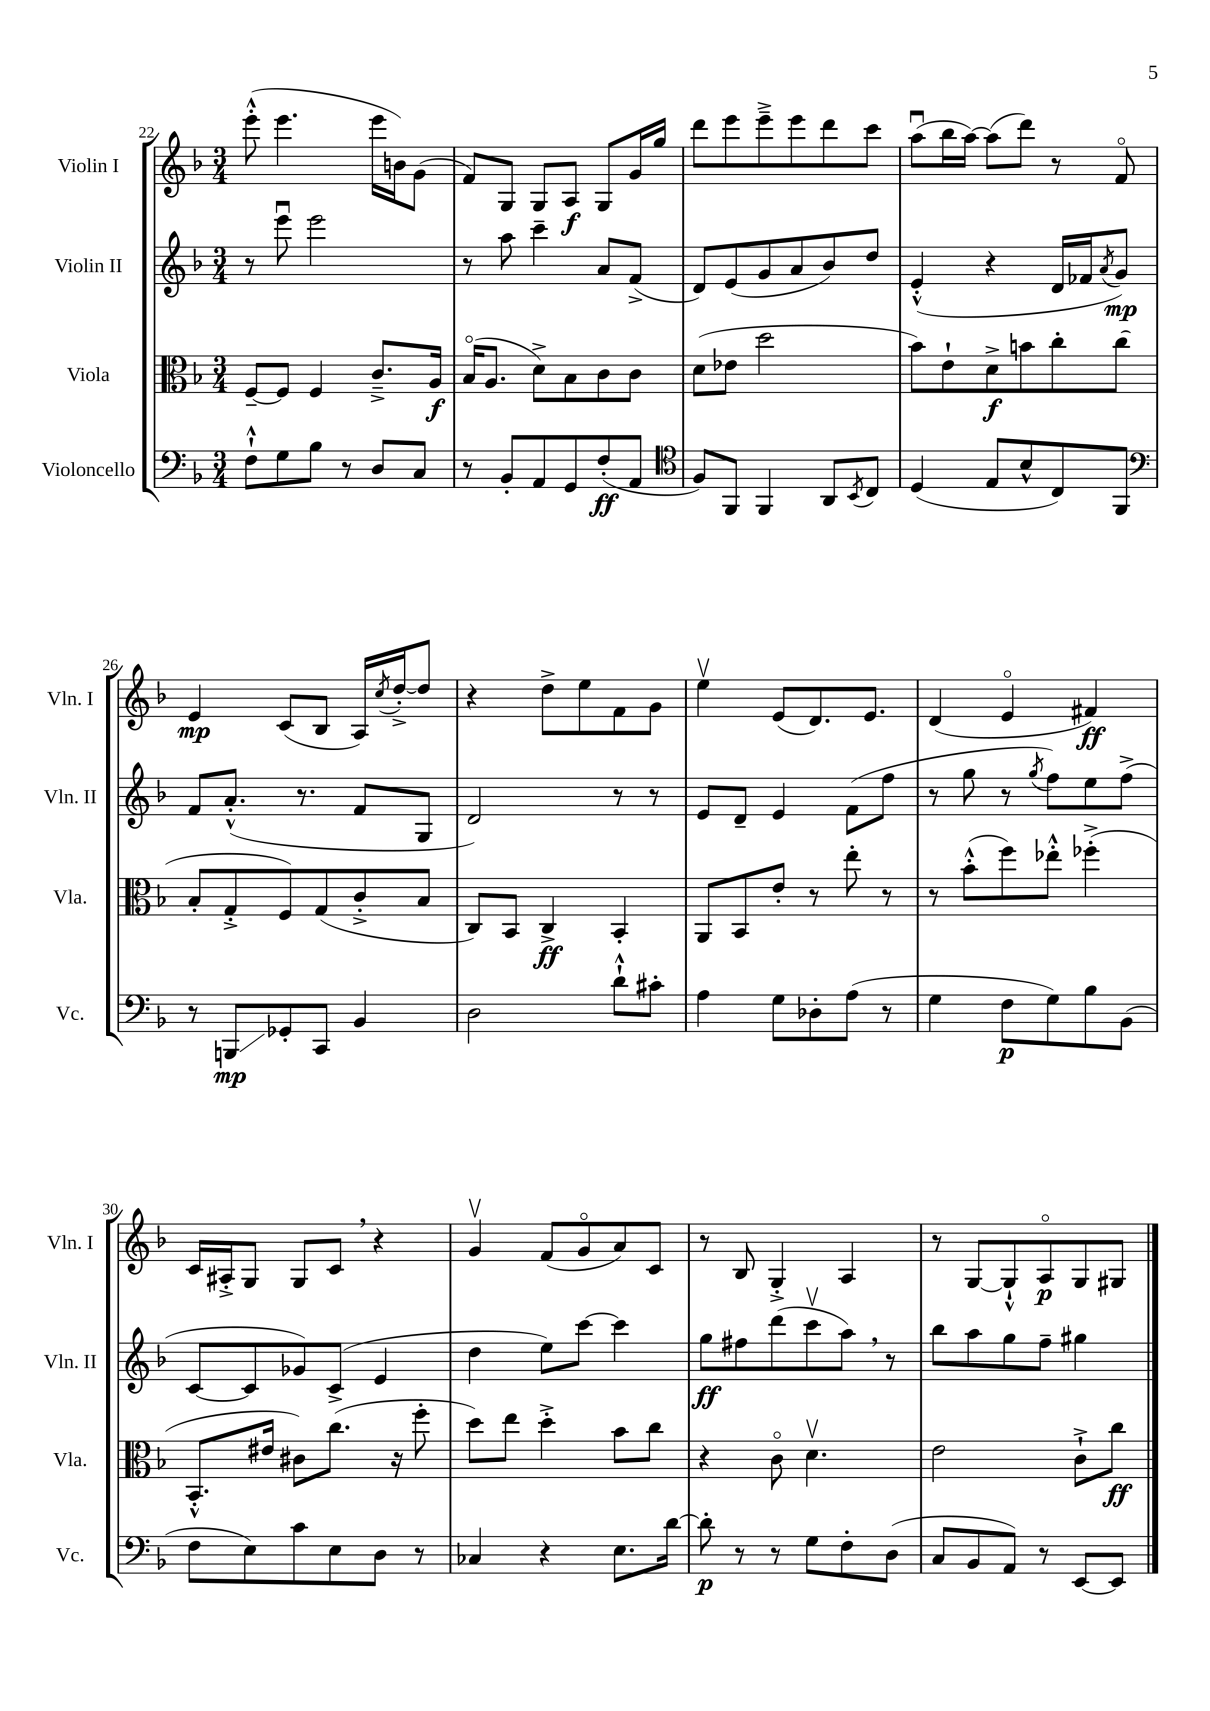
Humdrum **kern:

**kern	**kern	**kern	**kern
*staff4	*staff3	*staff2	*staff1
*clefF4	*clefC3	*clefG2	*clefG2
*k[b-]	*k[b-]	*k[b-]	*k[b-]
*M3/4	*M3/4	*M3/4	*M3/4
8F`^^	[8F~	8r	(8eee'^^
8G	8F]	8eeeu	4.eee
8B-	4F	2eee	.
8r	.	.	.
8D	8.c~^	.	16eee
.	.	.	16b)
8C	.	.	(8g
.	16A	.	.
=	=	=	=
8r	(16B-o	8r	8f)
.	8.A	.	.
8BB-'	.	8aa	8G
8AA	8d^)	4ccc~	8G
8GG	8B-	.	8A
(8F'	8c	8a	8G
8AA	8c	(8f^	16g
.	.	.	16gg
=	=	=	=
*clefC4	*	*	*
8F)	(8d	8d)	8ddd
8FF	8e-	(8e	8eee
4FF	2dd	8g	8eee~^
.	.	8a	8eee
8AA	.	8b-)	8ddd
8qBB-	.	.	.
8C	.	8dd	8ccc
=	=	=	=
(4D	8b-)	(4e'^^	(8aau
.	8e`	.	16bb-
.	.	.	[16aa)
8E	8d^	4r	(8aa]
8B-^^	8b	.	8ddd)
8C)	8cc'	16d	8r
.	.	16f-	.
.	.	8qa	.
8FF	(8cc	8g)	8fo
=	=	=	=
*clefF4	*	*	*
8r	8B-'	8f	4e
8BBB	8G'^	(8.a'^^	.
8GG-'	8F)	.	(8c
.	.	8.r	.
8CC	(8G	.	8B-
4BB-	8c'^	8f	16A)
.	.	.	8qcc
.	.	.	[16dd'^
.	8B-	8G	8dd]
=	=	=	=
2D	8C)	2d)	4r
.	8BB-	.	.
.	4C^	.	8dd^
.	.	.	8ee
8d`^^	4BB-'	8r	8f
8c#'	.	8r	8g
=	=	=	=
4A	8AA	8e	4eev
.	8BB-	8d~	.
8G	8e'	4e	(8e
8D-'	8r	.	8.d)
(8A	8ee'	(8f	.
.	.	.	8.e
8r	8r	8ff	.
=	=	=	=
4G	8r	8r	(4d
.	(8b-'^^	8gg	.
8F	8ff)	8r	4eo
.	.	8qgg	.
8G)	8ee-'^^	8ff)	.
8B-	(4ff-'^	8ee	4f#)
(8BB-	.	(8ff^	.
=	=	=	=
8F	8.BB-'^^	[8c	16c
.	.	.	16A#'^
8E)	.	8c]	8G
.	16e#	.	.
8c	8c#)	8g-)	8G
8E	(8.cc	(8c^	8c
8D	.	4e	4r
.	16r	.	.
8r	8ff'	.	.
=	=	=	=
4C-	8dd)	4dd	4gv
.	8ee	.	.
4r	4dd'^	8ee)	(8f
.	.	[8ccc	8go
8.E	8b-	4ccc]	8a)
.	8cc	.	8c
[16d	.	.	.
=	=	=	=
8d']	4r	8gg	8r
8r	.	8ff#	8B-
8r	8co	(8ddd	4G'^
8G	4.dv	8cccv	.
8F'	.	8aa)	4A
(8D	.	8r	.
=	=	=	=
8C	2e	8bb-	8r
8BB-	.	8aa	[8G
8AA)	.	8gg	8G`^^]
8r	.	8ff~	8Ao
[8EE	8c`^	4gg#	8G
8EE]	8cc	.	8G#
==	==	==	==
*-	*-	*-	*-
